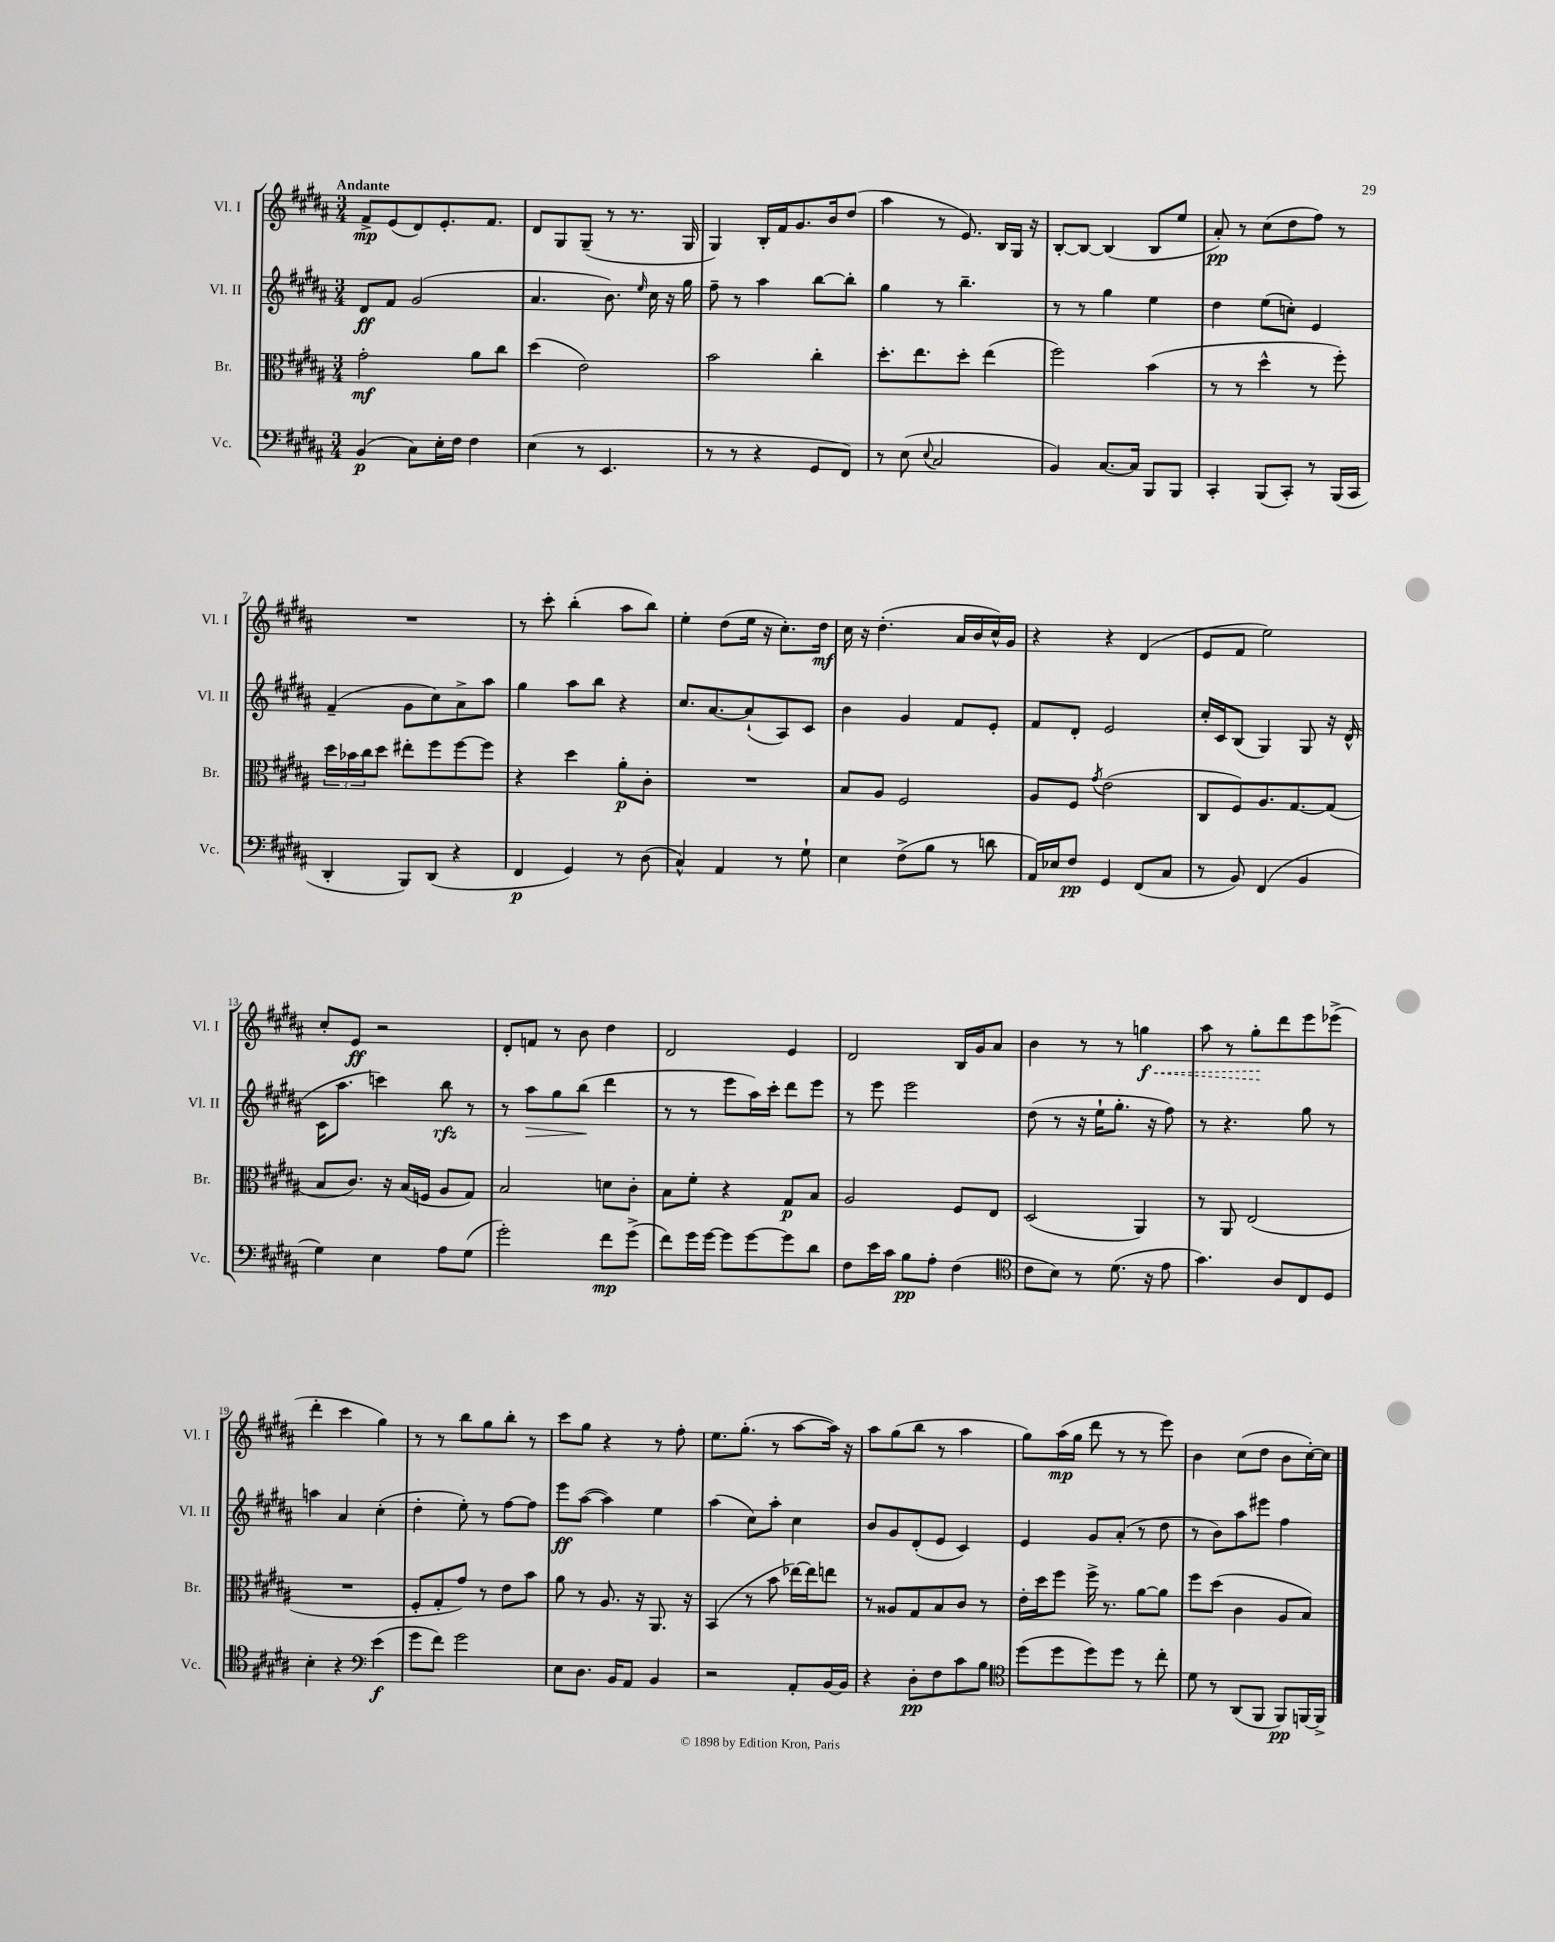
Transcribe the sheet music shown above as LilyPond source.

<<
\new StaffGroup <<
\new Staff = "s0" \with { instrumentName = "Vl. I" shortInstrumentName = "Vl. I" } {
    \clef treble \key b \major \numericTimeSignature \time 3/4 \tempo "Andante"
    fis'8->\mp e'8( dis'8) e'8.-. fis'8. |
    dis'8 gis8 gis8--( r8 r8. gis16 |
    gis4) b16-. fis'16 gis'8. b'16 dis''8( |
    ais''4 r8 e'8.) b16 gis16 r16 |
    b8~-. b8~ b4( b8 e''8 |
    ais'8-.\pp) r8 cis''8( dis''8 fis''8) r8 |
    R2. |
    r8 cis'''8-. b''4-.( ais''8 b''8) |
    e''4-. dis''8( e''16 r16 cis''8.-.) dis''16\mf |
    cis''16 r16 dis''4.-.( ais'16 b'16 cis''16-^) gis'16 |
    r4 r4 dis'4( |
    e'8 fis'8 e''2) |
    cis''8-. e'8\ff r2 |
    dis'8-. f'8 r8 b'8 dis''4 |
    dis'2 e'4 |
    dis'2 b16 gis'16 ais'8 |
    b'4 r8 r8 \once \override Hairpin.style = #'dashed-line g''4\f\< |
    ais''8 r8 gis''8-.\! dis'''8 e'''8 ees'''8->( |
    dis'''4-. cis'''4 gis''4) |
    r8 r8 b''8 gis''8 b''8-. r8 |
    cis'''8 gis''8 r4 r8 fis''8-. |
    e''8. gis''8.-.( r8 ais''8~ ais''16) r16 |
    ais''8 gis''8( b''8 r8 ais''4 |
    gis''8) ais''16\mp( gis''16 dis'''8 r8 r8 e'''8) |
    b'4 cis''8( dis''8 b'8 cis''16~-.) cis''16 \bar "|." |
}
\new Staff = "s1" \with { instrumentName = "Vl. II" shortInstrumentName = "Vl. II" } {
    \clef treble \key b \major \numericTimeSignature \time 3/4
    dis'8\ff fis'8 gis'2( |
    ais'4. b'8.) \grace { e''16 } cis''16 r16 gis''16 |
    fis''8-- r8 ais''4 b''8~ b''8-. |
    gis''4 r8 b''4.-- |
    r8 r8 gis''4 e''4 |
    dis''4 e''8( c''8-.) e'4 |
    fis'4--( gis'8 cis''8) ais'8-> ais''8 |
    gis''4 ais''8 b''8 r4 |
    cis''8. ais'8.~ ais'8-!( ais8) cis'8 |
    b'4 gis'4 fis'8 e'8-. |
    fis'8 dis'8-. e'2 |
    cis''16-. cis'16 b8( gis4) gis8 r16 dis'16-^( |
    cis'16 ais''8. c'''4) b''8\rfz r8 |
    r8 ais''8\> gis''8 b''8\!( dis'''4 |
    r8 r8 e'''8 ais''16) cis'''16-. dis'''8 e'''8 |
    r8 e'''8 e'''2 |
    dis''8( r8 r16 e''16-! gis''8.-. r16 fis''8) |
    r8 r4. gis''8 r8 |
    a''4 ais'4 cis''4-.( |
    dis''4-. e''8-.) r8 fis''8~ fis''8 |
    e'''8\ff ais''8~( ais''4) e''4 |
    ais''4( cis''8) ais''8-. cis''4 |
    b'8 gis'8 dis'8-.( e'8 cis'4) |
    e'4 gis'8 ais'8-.( r8 dis''8 |
    r8 b'8) ais''8 eis'''8 fis''4 \bar "|." |
}
\new Staff = "s2" \with { instrumentName = "Br." shortInstrumentName = "Br." } {
    \clef alto \key b \major \numericTimeSignature \time 3/4
    gis'2-.\mf ais'8 cis''8 |
    dis''4( e'2) |
    b'2 cis''4-. |
    dis''8.-. e''8. dis''8-. e''4( |
    fis''2) b'4( |
    r8 r8 dis''4-^ r8 fis''8-.) |
    \tuplet 3/2 { dis''16 bes'16 cis''16 } dis''8 eis''8-. fis''8 fis''8~ fis''8 |
    r4 dis''4 ais'8-.\p cis'8-. |
    R2. |
    b8 ais8 fis2 |
    ais8 fis8 \acciaccatura { gis'8 } e'2( |
    cis8 fis8) ais8. gis8.~ gis8( |
    b8 cis'8.) r16 b16( f16 ais8 gis8) |
    b2 d'8 cis'8-. |
    b8 fis'8-. r4 gis8\p b8 |
    ais2 fis8 e8 |
    dis2( ais,4) |
    r8 ais,8 e2( |
    R2. |
    fis8-. gis8-. gis'8) r8 e'8 b'8 |
    ais'8 r8 ais8. r16 ais,8. r16 |
    b,4( r8 b'8 ees''16~) ees''16 e''8 |
    r8 aisis8 gis8 b8 cis'8 r8 |
    e'16-. dis''16 fis''8 fis''16-> r8. ais'8~ ais'8 |
    fis''8 dis''8( cis'4 ais8 b8) \bar "|." |
}
\new Staff = "s3" \with { instrumentName = "Vc." shortInstrumentName = "Vc." } {
    \clef bass \key b \major \numericTimeSignature \time 3/4
    b,4\p( cis8) e16-. fis16 fis4 |
    e4( r8 e,4. |
    r8 r8 r4 gis,8 fis,8) |
    r8 e8( \appoggiatura { e8 } cis2 |
    b,4) cis8.~ cis16 b,,8 b,,8 |
    cis,4-. b,,8( cis,8-.) r8 b,,16( cis,16 |
    dis,4-. b,,8) dis,8( r4 |
    fis,4\p gis,4) r8 dis8( |
    cis4-^) ais,4 r8 gis8-! |
    e4 fis8->( b8 r8 d'8 |
    ais,16) ees16 fis8\pp gis,4 fis,8( cis8 |
    r8 b,8) fis,4( b,4 |
    gis4) e4 ais8 gis8( |
    gis'2-.) fis'8\mp gis'8->( |
    fis'8) gis'16 gis'16~ gis'8 gis'8~ gis'8 dis'8 |
    fis8 e'16 cis'16 b8\pp ais8-. fis4( |
    \clef tenor cis'8 b8) r8 dis'8.( r16 e'8 |
    gis'4.) ais8 cis8 dis8 |
    b4-. r4 \clef bass e'4\f( |
    gis'8 fis'8) gis'2 |
    e8 dis8. b,16 ais,8 b,4 |
    r2 ais,8-. b,16~ b,16 |
    r4 dis8-.\pp fis8 cis'8 b8 |
    \clef tenor dis''8( dis''8 dis''8) dis''8 r8 cis''8-. |
    dis'8 r8 ais,8( fis,8 fis,8\pp) f,16~ f,16-> \bar "|." |
}
>>
>>
